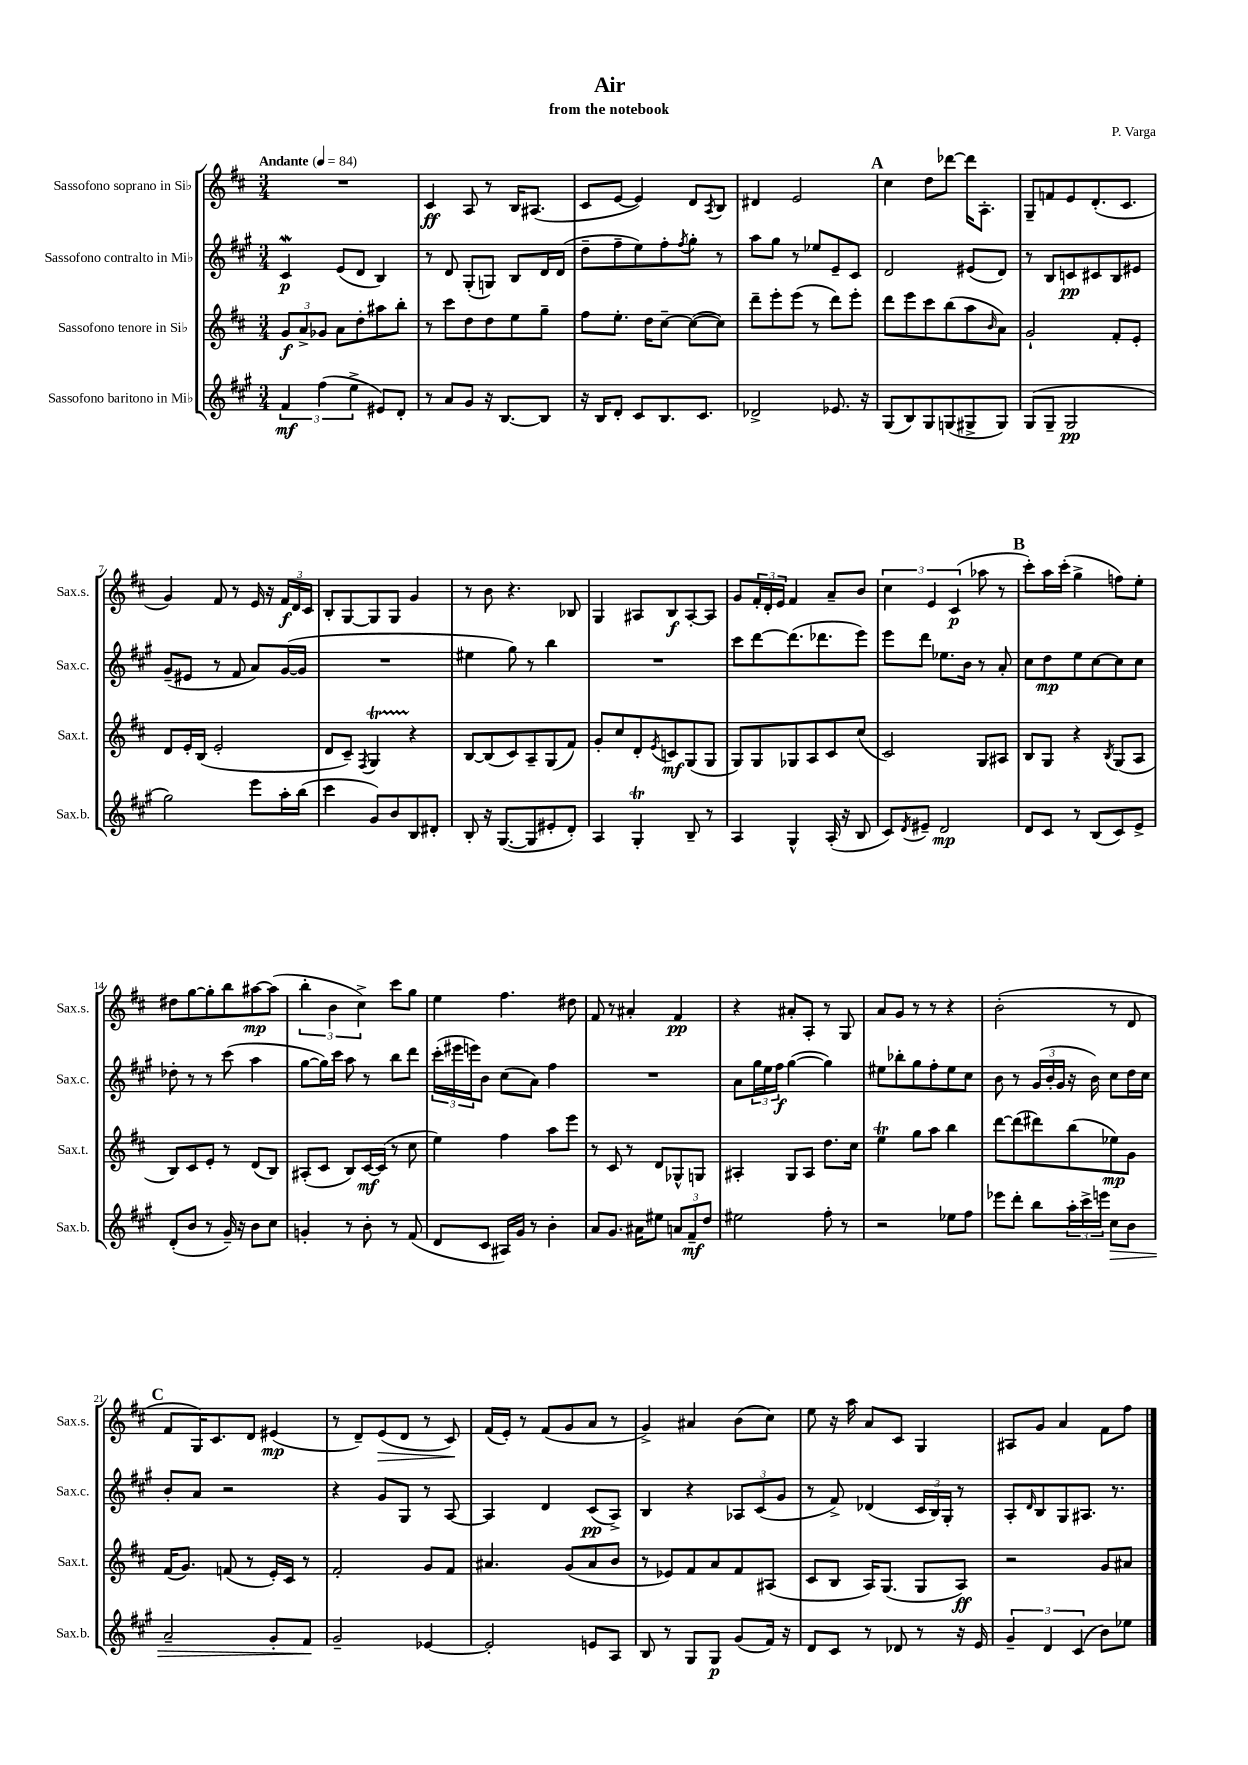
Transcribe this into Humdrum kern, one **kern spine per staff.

**kern	**kern	**kern	**kern
*staff4	*staff3	*staff2	*staff1
*clefG2	*clefG2	*clefG2	*clefG2
*k[f#c#g#]	*k[f#c#]	*k[f#c#g#]	*k[f#c#]
*M3/4	*M3/4	*M3/4	*M3/4
*MM84	*MM84	*MM84	*MM84
6f#	12g	4c#	2.r
.	12a^	.	.
(6ff#	12g-	.	.
.	8a	(8e	.
6ee^	.	.	.
.	8dd'	8d	.
8e#)	8aa#	4B)	.
8d'	8bb'	.	.
=	=	=	=
8r	8r	8r	4c#
8a	8ccc#	8d	.
8g#	8dd	(8G#'	8A
16r	8dd	8G)	8r
[8.B	.	.	.
.	8ee	8B	16B
.	.	.	(8.A#
8B]	8gg~	16d	.
.	.	(16d	.
=	=	=	=
16r	8ff#	8dd~	8c#
16B	.	.	.
8d'	8.ee'	8ff#~	[8e
8c#	.	8ee)	4e])
.	16dd	.	.
8.B	[8cc#~	8ff#'	.
.	.	8qff#	.
.	(8cc#_	8gg#'	8d
8.c#	.	.	.
.	.	.	8qA
.	8cc#])	8r	8B
=	=	=	=
2d-^	8ddd~	8aa	4d#
.	8eee'	8gg#	.
.	(8eee	8r	2e
.	8r	8ee-	.
8.e-	8ddd)	8e~	.
.	8eee'	8c#	.
16r	.	.	.
=	=	=	=
(8G#	8ddd	2d	4cc#
8B)	8eee	.	.
8G#	8ccc#	.	8dd
(8G	(8bb	.	[8ddd-
8G#^	8aa	(8e#	16ddd-]
.	.	.	8.A'
.	16qqb	.	.
8G#)	8a)	8d)	.
=	=	=	=
(8G#	2g`	8r	8G~
8G#~	.	8B	8f
2G#	.	8c	8e
.	.	8c#	(8.d'
.	8f#'	8B	.
.	.	.	8.c#
.	8e'	8e#	.
=	=	=	=
2gg#)	8d	(8g#~	4g)
.	16e'	8e#	.
.	(16B	.	.
.	2e'	8r	8f#
.	.	8f#	8r
8eee	.	8a)	16e
.	.	.	16r
16aa'	.	([16g#	24f#
.	.	.	24d
(16bb	.	16g#]	.
.	.	.	24c#
=	=	=	=
4ccc#	8d	2.r	8B'
.	8c#~)	.	[8G
.	8qF#	.	.
8g#)	4G	.	8G]
8b	.	.	8G
8B	4r	.	4g
8d#'	.	.	.
=	=	=	=
8B'	[8B	4ee#	8r
16r	(8B]	.	8b
([8.G#	.	.	.
.	8c#)	8gg#)	4.r
8G#]	8A~	8r	.
8e#'	(8G	4bb	.
8d')	8f#)	.	8B-
=	=	=	=
4A	8g'	2.r	4G
.	8cc#	.	.
4G#'	8d'	.	8A#
.	8qe	.	.
.	8c	.	8B
8B~	(8G	.	[8A#'
8r	8G	.	8A#]
=	=	=	=
4A	8G)	8ccc#	8g
.	8G	[8ddd	24f#'
.	.	.	24d'
.	.	.	24e
4G#^^	8G-	(8.ddd]	4f#
.	8A	.	.
.	.	8.ddd-	.
(16A'	8c#	.	8a~
16r	.	.	.
8B	(8cc#	8eee)	8b
=	=	=	=
8c#)	2c#)	8eee	6cc#
8qd	.	.	.
8e#~	.	8ddd	.
.	.	.	6e
2d	.	8.ee-	.
.	.	.	(6c#
.	.	16b	.
.	8G	8r	8aa-
.	8A#	8a'	8r
=	=	=	=
8d	8B	8cc#	8ccc#')
8c#	8G	8dd	16aa
.	.	.	(16ccc#'
8r	4r	8ee	4gg^
(8B	.	[8cc#	.
.	8qB	.	.
8c#)	(8G	8cc#]	8ff)
8e^	8A	8cc#	8ee'
=	=	=	=
(8d'	8B)	8dd-'	8dd#
8b	8c#	8r	[8gg
8r	8e'	8r	8gg']
16g#~)	8r	(8ccc#	8bb
16r	.	.	.
8b	(8d	4aa	[8aa#
8cc#	8B)	.	(8aa#]
=	=	=	=
4g'	(8A#'	[8gg#	6bb'
.	8c#	16gg#])	.
.	.	.	6b
.	.	16ccc#	.
8r	8B)	8aa	.
.	.	.	6cc#^)
8b'	[16c#	8r	.
.	(16c#]	.	.
8r	8r	8bb	8ccc#
(8f#	8cc#	8ddd	8gg
=	=	=	=
8d	4ee)	(24ccc#'	4ee
.	.	24eee#	.
.	.	24eee)	.
8c#	.	8b	.
16A#)	4ff#	(8cc#	4.ff#
16g#	.	.	.
8r	.	8a)	.
4b'	8aa	4ff#	.
.	8eee	.	8dd#
=	=	=	=
8a	8r	2.r	8f#
8.g#	8c#	.	8r
.	8r	.	4a#'
16a#	.	.	.
8ee#	8d	.	.
12a	8G-^^	.	4f#
12f#~	.	.	.
.	8G	.	.
12dd	.	.	.
=	=	=	=
2ee#	4A#'	8a	4r
.	.	24gg#	.
.	.	24ee	.
.	.	24ff#	.
.	8G	([4gg#	8a#'
.	8A#	.	8A'
8ff#'	8.dd	4gg#])	8r
8r	.	.	8G
.	16cc#	.	.
=	=	=	=
2r	4ee	8ee#	8a
.	.	8bb-'	8g
.	8gg	8gg#	8r
.	8aa	8ff#'	8r
8ee-	4bb	8ee#	4r
8ff#	.	8cc#	.
=	=	=	=
8eee-	[8ddd	8b	(2b'
8ddd'	(8ddd]	8r	.
8bb	8ddd#)	(24g#	.
.	.	24b'	.
.	.	24g#	.
24aa'	(8bb	16r	.
24ccc#^	.	.	.
.	.	16b)	.
24eee	.	.	.
8cc#	8ee-)	8cc#	8r
8b	8g	16dd	8d
.	.	16cc#	.
=	=	=	=
2a~	(16f#	8b'	8f#
.	8.g)	.	.
.	.	8a	16G)
.	.	.	8.c#
.	(8f	2r	.
.	8r	.	8d
8g#'	16e')	.	(4e#
.	16c#	.	.
8f#	8r	.	.
=	=	=	=
2g#~	2f#'	4r	8r
.	.	.	8d~)
.	.	8g#	(8e
.	.	8G#	8d
[4e-	8g	8r	8r
.	8f#	[8A	8c#)
=	=	=	=
2e-']	4.a#	4A]	(16f#
.	.	.	16e')
.	.	.	8r
.	.	4d	(8f#
.	(8g	.	8g
8e	8a#	(8c#	8a
8A	8b	8A^)	8r
=	=	=	=
8B	8r	4B	4g^)
8r	8e-)	.	.
8G#	8f#	4r	4a#
8G#	8a	.	.
(8g#	8f#	12A-	(8b
.	.	(12c#	.
16f#)	(8A#	.	8cc#)
.	.	12g#	.
16r	.	.	.
=	=	=	=
8d	8c#	8r	8ee
8c#	8B	8f#^)	16r
.	.	.	16aa
8r	16A)	(4d-	8a
.	(8.G	.	.
8d-	.	.	8c#
8r	8G	24c#	4G
.	.	24B)	.
.	.	24G#'	.
16r	8A)	8r	.
16e	.	.	.
=	=	=	=
6g#~	2r	8A'	8A#
.	.	16qqd	.
.	.	8B	8g
6d	.	.	.
.	.	8G#	4a
(6c#	.	.	.
.	.	8.A#	.
8b)	8g	.	8f#
.	.	8.r	.
8ee-	8a#	.	8ff#
==	==	==	==
*-	*-	*-	*-
